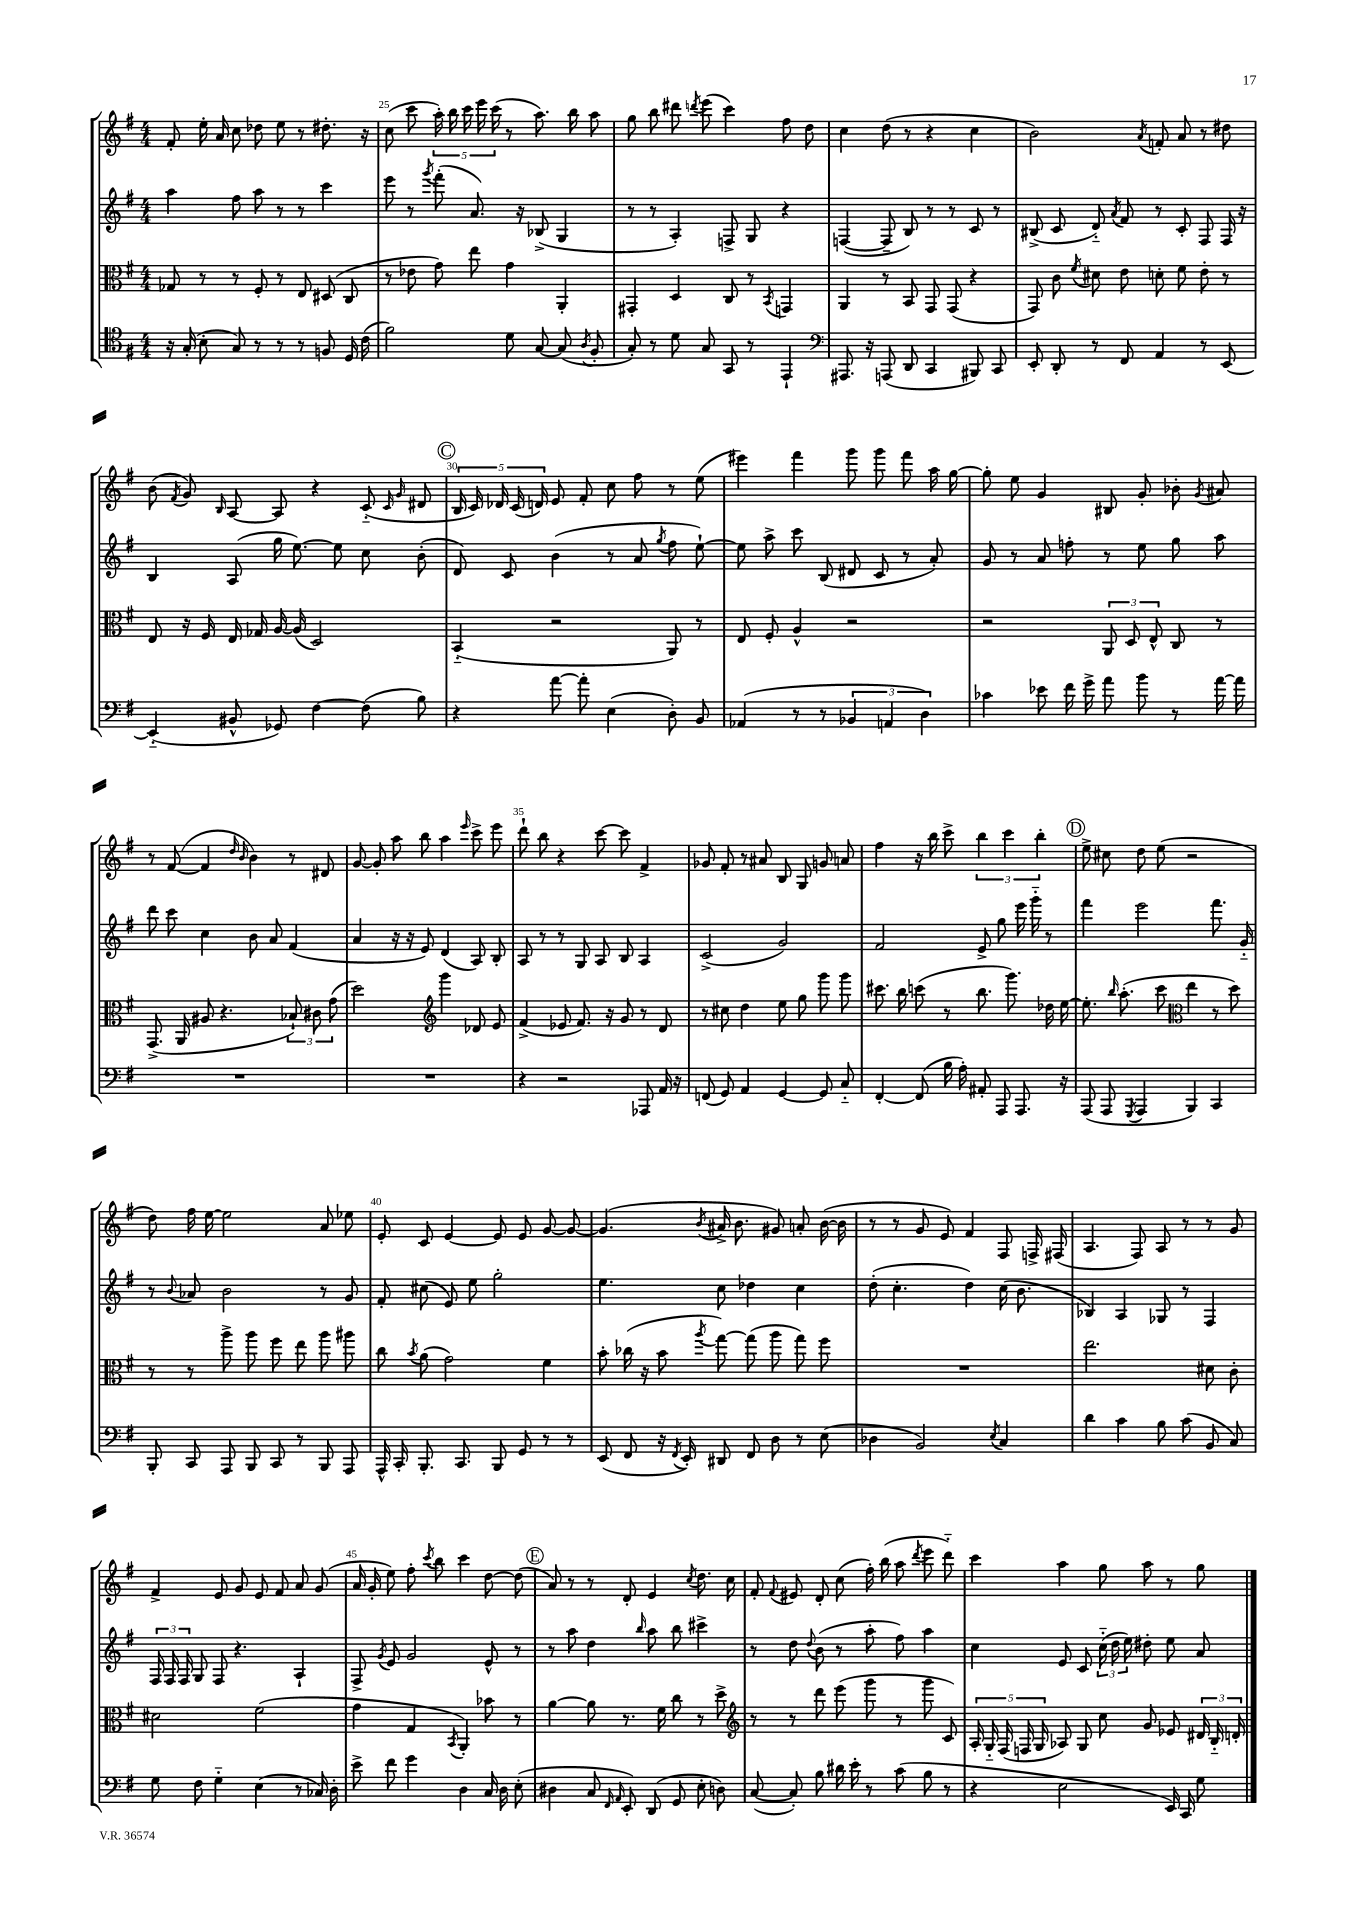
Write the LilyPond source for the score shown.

<<
\new StaffGroup <<
\new Staff = "s0" {
    \clef treble \key g \major \numericTimeSignature \time 4/4
    \autoBeamOff fis'8-. e''16-. a'16 c''8 des''8 e''8 r8 dis''8.-. r16 |
    c''8( c'''8 \tuplet 5/4 { a''16-.) b''16 c'''16 e'''16 c'''16( } r8 a''8.) b''16 a''8 |
    g''8 b''8 dis'''8 \acciaccatura { d'''8 } e'''8( c'''4) fis''8 d''8 |
    c''4 d''8( r8 r4 c''4 |
    b'2) \acciaccatura { a'8 } f'8-. a'8 r8 dis''8 |
    b'8( \acciaccatura { fis'8 } g'8) \grace { b16 } a8~ a8 r4 c'8-_( \grace { c'16 g'16 } dis'8 |
    \mark \markup { \circle "C" } \tuplet 5/4 { b16 c'16) des'16 c'16( d'16) } e'8 fis'8-. c''8 fis''8 r8 e''8( |
    eis'''4) fis'''4 g'''8 g'''8 fis'''8 a''16 g''16~ |
    g''8-. e''8 g'4 bis8 g'8-. bes'8-. \acciaccatura { g'8 } ais'8 |
    r8 fis'8~( fis'4 \grace { d''16 b'16 } b'4) r8 dis'8 |
    g'8~ g'8-. a''8 b''8 a''4 \grace { e'''16 } c'''8-> e'''8 |
    d'''8-! b''8 r4 c'''8~ c'''8 fis'4-> |
    ges'8 fis'8-. r8 ais'8 b8 g8 g'8 a'8 |
    fis''4 r16 b''16 c'''8-> \tuplet 3/2 { b''4 c'''4 b''4-. } |
    \mark \markup { \circle "D" } e''8-> cis''8 d''8 e''8( r2 |
    d''8) fis''16 e''16~ e''2 a'8 ees''8 |
    e'8-. c'8 e'4~ e'8 e'8 g'8~ g'8~ |
    g'4.( \acciaccatura { b'8 } ais'16-> b'8. gis'8) a'8-. b'16~( b'16 |
    r8 r8 g'8 e'8) fis'4 fis8 f16-> fis16( |
    a4. fis8) a8 r8 r8 g'8 |
    fis'4-> e'8 g'8 e'8 fis'8 a'8 g'8( |
    a'16 g'16-. e''8) fis''8-. \acciaccatura { c'''8 } b''8 c'''4 d''8~ d''8( |
    \mark \markup { \circle "E" } a'8) r8 r8 d'8-. e'4 \acciaccatura { c''8 } d''8. c''16 |
    fis'8-. \appoggiatura { fis'8 } eis'8 d'8-. c''8( fis''16-.) b''16( a''8 \acciaccatura { d'''8 } e'''8 d'''8-_) |
    c'''4 a''4 g''8 a''8 r8 g''8 \bar "|." |
}
\new Staff = "s1" {
    \clef treble \key g \major \numericTimeSignature \time 4/4
    \autoBeamOff a''4 fis''8 a''8 r8 r8 c'''4 |
    e'''8 r8 \acciaccatura { g'''8 } fis'''8-.( a'8.) r16 bes8->( g4 |
    r8 r8 a4-.) f8-> g8 r4 |
    f4~( f8-- b8) r8 r8 c'8 r8 |
    bis8->( c'8 d'8-_) \acciaccatura { a'8 } fis'8 r8 c'8-. fis8 fis16 r16 |
    b4 a8( g''16 e''8.~) e''8 c''8 b'8-.( |
    \mark \markup { \circle "C" } d'8) c'8 b'4( r8 a'8 \acciaccatura { g''8 } fis''8 e''8~-!) |
    e''8 a''8-> c'''8 b8( dis'8 c'8 r8 a'8-.) |
    g'8 r8 a'8 f''8-. r8 e''8 g''8 a''8 |
    d'''8 c'''8 c''4 b'8 a'8 fis'4( |
    a'4 r16 r16 e'8) d'4( a8) b8-. |
    a8 r8 r8 g8 a8 b8 a4 |
    c'2->( g'2) |
    fis'2 e'8-> g''8 e'''16 g'''16-_ r8 |
    \mark \markup { \circle "D" } fis'''4 e'''2 fis'''8. g'16-_ |
    r8 \appoggiatura { b'8 } aes'8 b'2 r8 g'8 |
    fis'8-. cis''8( e'8) e''8 g''2-. |
    e''4. c''8 des''4 c''4 |
    d''8-.( c''4.-. d''4) c''16( b'8. |
    bes4) a4 ges8 r8 fis4 |
    \tuplet 3/2 { fis16 fis16 fis16 } g8 fis8 r4. a4-! |
    fis8-> \acciaccatura { g'8 } e'8 g'2 e'8-^ r8 |
    \mark \markup { \circle "E" } r8 a''8 d''4 \grace { b''16 } a''8 b''8 cis'''4-> |
    r8 d''8 \appoggiatura { d''8 } b'8( r8 a''8-. fis''8) a''4 |
    c''4 e'8 c'8 \tuplet 3/2 { c''16-_( d''16 e''16) } dis''8-. e''8 a'8 \bar "|." |
}
\new Staff = "s2" {
    \clef alto \key g \major \numericTimeSignature \time 4/4
    \autoBeamOff ges8 r8 r8 fis8-. r8 e8 dis8( c8 |
    r8 ees'8 g'8) e''8 g'4 a,4-. |
    gis,4-. d4 c8 r8 \acciaccatura { b,8 } g,4 |
    a,4 r8 b,8 g,8 g,8( r4 |
    g,8) c'8 \acciaccatura { fis'8 } dis'8 e'8 d'8-. fis'8 e'8-. r8 |
    e8 r16 fis16 e16 ges16 a16~ a16( d2) |
    \mark \markup { \circle "C" } b,4-_( r2 a,8) r8 |
    e8 fis8-. a4-^ r2 |
    r2 \tuplet 3/2 { a,8 d8 e8-^ } c8 r8 |
    g,8.->( a,16 ais8 r4. \tuplet 3/2 { bes8-!) cis'8 g'8( } |
    d''2) \clef treble g'''4 des'8 e'8 |
    fis'4->( ees'8 fis'8.) r16 g'8 r8 d'8 |
    r8 cis''8 d''4 e''8 g''8 g'''8 g'''8 |
    cis'''8. b''16 c'''8( r8 b''8. g'''8.) des''16 e''16~ |
    \mark \markup { \circle "D" } e''8.-. \grace { b''16 } a''8.-.( c'''8 \clef alto e''4 r8 d''8) |
    r8 r8 a''8-> a''8 fis''8 e''8 a''8 ais''8 |
    c''8 \acciaccatura { b'8 } a'8( g'2) fis'4 |
    b'8-. ces''16( r16 b'8 \acciaccatura { a''8 } g''8~) g''8( a''8 g''8) fis''8 |
    R1 |
    e''2. dis'8 c'8-. |
    dis'2 fis'2( |
    g'4 g4 \acciaccatura { b,8 } a,4-.) bes'8 r8 |
    \mark \markup { \circle "E" } a'4~ a'8 r8. fis'16 c''8 r8 d''8-> |
    \clef treble r8 r8 d'''8 e'''8( g'''8 r8 g'''8 c'8) |
    \tuplet 5/4 { a16-. g16-_ fis16( f16 g16 } aes8) g8 c''8 g'8 ees'8 \tuplet 3/2 { dis'16 b16-_ d'16-. } \bar "|." |
}
\new Staff = "s3" {
    \clef tenor \key g \major \numericTimeSignature \time 4/4
    \autoBeamOff r16 g16-.( b8-. g8) r8 r8 r8 f8 d16 c'16( |
    fis'2) d'8 g8~ g8( \acciaccatura { a8 } fis8-. |
    g8-.) r8 d'8 g8 g,8 r8 e,4-! |
    \clef bass ais,,8. r16 a,,8( d,8 c,4 bis,,8) c,8 |
    e,8-. d,8-. r8 fis,8 a,4 r8 e,8~ |
    e,4-_( bis,8-^ ges,8) fis4~ fis8( b8) |
    \mark \markup { \circle "C" } r4 a'8~ a'8-. e4( d8-.) b,8 |
    aes,4( r8 r8 \tuplet 3/2 { bes,4 a,4 d4) } |
    ces'4 ees'8 fis'16 g'16-> a'8 b'8 r8 a'16~ a'16 |
    R1 |
    R1 |
    r4 r2 aes,,8 a,16 r16 |
    f,8( g,8) a,4 g,4~ g,8 c8-_ |
    fis,4~-. fis,8( b16 a16-.) ais,8-. a,,8 a,,8. r16 |
    \mark \markup { \circle "D" } a,,8( a,,8 \acciaccatura { g,,8 } a,,4 b,,4) c,4 |
    b,,8-. c,8 a,,8 b,,8 c,8 r8 b,,8 a,,8 |
    a,,16-^ c,16-. b,,8.-. c,8. b,,8 g,8 r8 r8 |
    e,8( fis,8 r16 \acciaccatura { fis,8 } e,16-.) dis,8 fis,8 d8 r8 e8( |
    des4 b,2) \acciaccatura { e8 } c4 |
    d'4 c'4 b8 c'8( b,8 c8) |
    g8 fis8 g4-_ e4( r8 ces16) d16-. |
    e'8-> fis'8 g'4 d4 c16 d16 e8-.( |
    \mark \markup { \circle "E" } dis4 c8 \grace { fis,16 a,16 } e,8-.) d,8( g,8 e8-. d8) |
    c8~( c8-.) b8 dis'16 e'16-. r8 c'8( b8 r8 |
    r4 e2 e,16) c,16 g8 \bar "|." |
}
>>
>>
\layout { \context { \Score currentBarNumber = #24 \override BarNumber.break-visibility = ##(#f #t #t) barNumberVisibility = #(every-nth-bar-number-visible 5) } }
